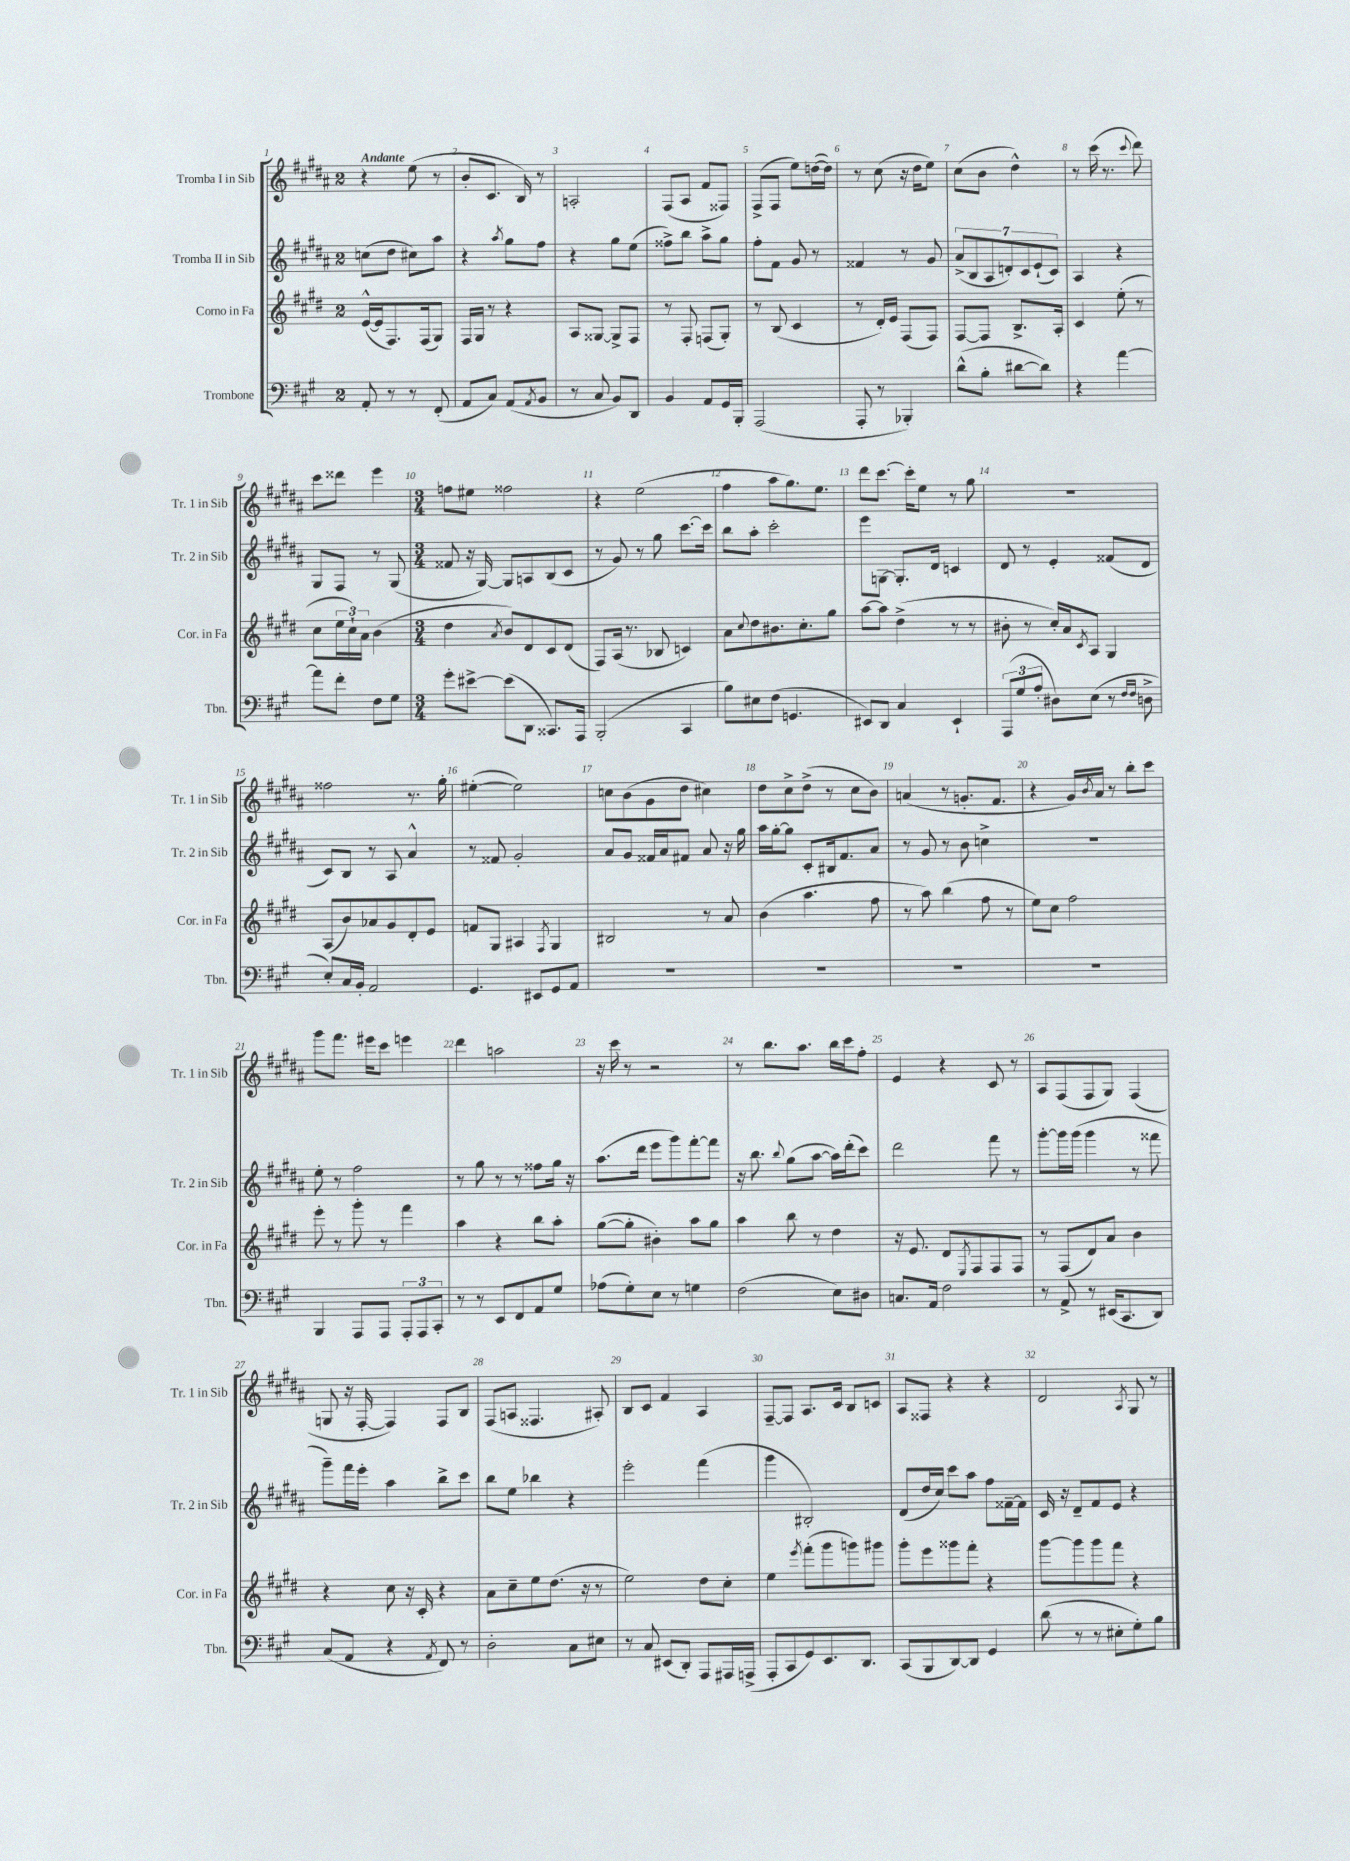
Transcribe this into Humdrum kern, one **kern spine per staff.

**kern	**kern	**kern	**kern
*staff4	*staff3	*staff2	*staff1
*clefF4	*clefG2	*clefG2	*clefG2
*k[f#c#g#]	*k[f#c#g#d#]	*k[f#c#g#d#a#]	*k[f#c#g#d#a#]
*M2/4	*M2/4	*M2/4	*M2/4
8AA'	([16e^^	(8cc	4r
.	16e]	.	.
8r	8.F#)	8dd#	.
8r	.	8cc#)	(8ee
.	(16F#	.	.
(8FF#'	8G#)	8aa#	8r
=	=	=	=
8AA	16F#	4r	8b'
.	16G#	.	.
8C#)	8r	.	8.c#
.	.	8qaa#	.
(8AA	4r	8gg#	.
.	.	.	16B)
8qAA	.	.	.
8BB	.	8ff#	8r
=	=	=	=
8r	8A	4r	2A'
8C#	[8G##	.	.
8BB)	8G##^]	8gg#	.
8DD	8F#	(8ee	.
=	=	=	=
4BB	8r	8ff##^)	(8F#
.	8F#'	8bb	8A#
8AA	(8F	8aa#^	8f#
16GG#	8G#')	8gg#	8F##)
16BBB'	.	.	.
=	=	=	=
(2AAA	8r	8ff#'	(8F#^
.	(8B	8f#	8F#
.	4c#	8g#	8ee)
.	.	8r	([16dd
.	.	.	16dd])
=	=	=	=
8AAA'	8r	4f##	8r
8r	16d#')	.	(8cc#
.	16e	.	.
4BBB-')	(8F#	8r	16r
.	.	.	16dd#
.	8F#)	8g#	8ee)
=	=	=	=
(8d^^	[8F#	(14a#^	(8cc#
.	.	14B	.
8B'	8F#]	.	8b
.	.	14A#	.
.	.	14d')	.
[8d#	8.B^	.	4dd#^^)
.	.	14c#	.
.	.	(14e`	.
8d#])	.	.	.
.	.	14c#)	.
.	16A'	.	.
=	=	=	=
4r	4c#	4A#	8r
.	.	.	(16ccc#
.	.	.	8.r
[4a	(8ee'	4r	.
.	.	.	8qqccc#
.	8r	.	8ddd#)
=	=	=	=
8a]	8cc#	8G#	8ccc#
8f#'	24ee	8F#	8ddd##
.	24cc#`)	.	.
.	24a	.	.
8F#	(4b	8r	4eee
8G#	.	(8G#	.
=	=	=	=
*M3/4	*M3/4	*M3/4	*M3/4
8g#'	4dd#	8f##	8ff
[8e#^	.	16r	8ee#
.	.	[16G#)	.
.	8qa	.	.
(8e#]	8b)	8G#]	2ff##
8DD	8d#	8A	.
8.CC##)	8c#	(8B	.
.	(8d#	8c#	.
16AAA	.	.	.
=	=	=	=
(2BBB'	8F#)	8r	4r
.	(16A	8g#)	.
.	8.r	.	.
.	.	8r	(2ee
.	8B-	8gg#	.
4CC#	4c)	[8.ccc#	.
.	.	16ccc#]	.
=	=	=	=
8B)	8a	8bb	4ff#
.	8qqcc#	.	.
8E#	8dd#	8aa#'	.
(8F#	8.b#	2ccc#'	8aa#
4.GG	.	.	8.gg#)
.	8.cc#'	.	.
.	.	.	8.ee
.	8gg#	.	.
=	=	=	=
8EE#)	[8aa	8eee	8ddd#
8DD	8aa]	[8G	[8.ccc#
4C#	(4dd#^	8.G']	.
.	.	.	16ccc#']
.	.	.	8ee
.	.	16d#	.
4EE#`	8r	4c	8r
.	8r	.	8gg#
=	=	=	=
(12AAA	8b#'	8d#	2.r
12G#	.	.	.
.	8r	8r	.
12A'	.	.	.
8D#)	16cc#')	4e'	.
.	16a	.	.
.	8qc#	.	.
(8E	8A	.	.
8r	4G#	(8f##	.
16qqF#	.	.	.
16qqF#	.	.	.
8D^	.	8d#	.
=	=	=	=
8E')	(8A	8c#)	2ff##
16C#	8b)	8B	.
16BB'	.	.	.
2AA	8a-	8r	.
.	8g#	8A#	.
.	8d#'	4a#^^	8.r
.	8e	.	.
.	.	.	16gg#'
=	=	=	=
4.GG#	8f	8r	([4ee#'
.	8G#	8f##	.
.	4A#	2g#'	2ee#])
8EE#	.	.	.
.	8qF#	.	.
8GG#	4G#	.	.
8AA	.	.	.
=	=	=	=
2.r	2B#	8a#	8cc
.	.	8g#	(8b
.	.	16f##	8g#
.	.	16a#	.
.	.	8f#	8dd#
.	8r	8a#	4cc#)
.	8a	16r	.
.	.	16gg#	.
=	=	=	=
2.r	(4b	16aa#	8dd#
.	.	[16gg#'	.
.	.	8gg#]	8cc#^
.	4.aa	8c#'	(8dd#^
.	.	16B#	8r
.	.	8.f#	.
.	.	.	8cc#
.	8ff#	8a#	8b)
=	=	=	=
2.r	8r	8r	(4a
.	8aa)	8g#	.
.	(4bb	8r	8r
.	.	8b	8.g'
.	8ff#	4cc^	.
.	.	.	8.f#
.	8r	.	.
=	=	=	=
2.r	8ee)	2.r	4r
.	8cc#	.	.
.	2ff#	.	16g#)
.	.	.	8qb
.	.	.	16a#
.	.	.	8r
.	.	.	8bb'
.	.	.	8ccc#
=	=	=	=
4BBB	8eee'	8ee'	8ggg#
.	8r	8r	8.fff#
8AAA	8ggg#'	2ff#	.
.	.	.	16eee#
8AAA	8r	.	8ccc#
12AAA'	4fff#	.	4eee
12AAA	.	.	.
12CC#'	.	.	.
=	=	=	=
8r	4aa	8r	4ddd#
8r	.	8gg#	.
8EE	4r	8r	2aa
8FF#	.	8r	.
8AA	8bb	8ff##	.
8G#	8aa'	16gg#	.
.	.	16r	.
=	=	=	=
(8A-	([8gg#	(8.aa#	16r
.	.	.	16ccc#
8G#')	8gg#']	.	8r
.	.	16ddd#	.
8E	4b#')	8eee	2r
8r	.	8ggg#)	.
4G	8aa	[8fff#'	.
.	8gg#	8fff#]	.
=	=	=	=
(2F#	4aa	16r	8r
.	.	8.bb	.
.	.	.	8.bb
.	.	8qqbb	.
.	8bb	(8gg#	.
.	.	.	8.aa#
.	8r	[8aa#	.
8E)	4dd#	16aa#])	16bb
.	.	(16ddd#'	16ccc#
8D#	.	8ccc#)	8ff#'
=	=	=	=
8.C	16r	2ddd#	4e
.	8.e	.	.
16AA	.	.	.
2F#	8d#	.	4r
.	8qE	.	.
.	8F#	.	.
.	8F#	8fff#	8c#
.	8F#	8r	8r
=	=	=	=
8r	8r	[8ggg#'	8A#
8AA^	(8F#	16ggg#]	(8F#
.	.	(16ggg#	.
8r	8d#)	4ggg#	8F#
(16EE#	8a	.	8G#)
8.CC#	.	.	.
.	4b	8r	(4F#
8DD)	.	8fff##	.
=	=	=	=
(8C#	4r	8ggg#~)	8G
8AA	.	16fff#	16r
.	.	16eee'	[16F#'
4r	8cc#	4aa#	4F#])
.	16r	.	.
.	16c#'	.	.
8qAA	.	.	.
8FF#)	4r	8bb^	8F#
8r	.	8ccc#	8B
=	=	=	=
2D'	8a	8bb	(8F#
.	8cc#~	8ee	8A
.	8ee	4bb-	4.F##
.	(8.dd#	.	.
8C#	.	4r	.
.	16r	.	.
8E#	8r	.	8A#')
=	=	=	=
8r	2ee)	2eee'	8B
8C#	.	.	8c#
(8EE#	.	.	4f#
8DD')	.	.	.
8AAA	8dd#	(4fff#	4A#
16AAA#	8cc#'	.	.
(16AAA^	.	.	.
=	=	=	=
8AAA'	4ee	4ggg#	[8F#~
8CC#	.	.	8F#]
.	8qeee	.	.
8GG#)	(8fff#'	2B#')	8.A#
8.EE	8ggg#	.	.
.	.	.	16c#
.	8ggg)	.	8B
8.DD	.	.	.
.	8ggg#	.	8c
=	=	=	=
(8CC#	8ggg#'	(8d#	8A#
8BBB	8eee	16dd#	8F##
.	.	16cc#)	.
[8DD)	8ggg##	8ccc#	4r
8DD]	8fff#'	8aa#	.
4GG#	4r	8ff#	4r
.	.	[16f##~	.
.	.	16f##]	.
=	=	=	=
(8d	[8ggg#	16c#	2d#
.	.	16r	.
8r	8ggg#]	8d#~	.
8r	8ggg#	8f#	.
8E#'	8fff#	8e	.
.	.	.	8qA#
8G#')	4r	4r	8G#
8B	.	.	8r
==	==	==	==
*-	*-	*-	*-
